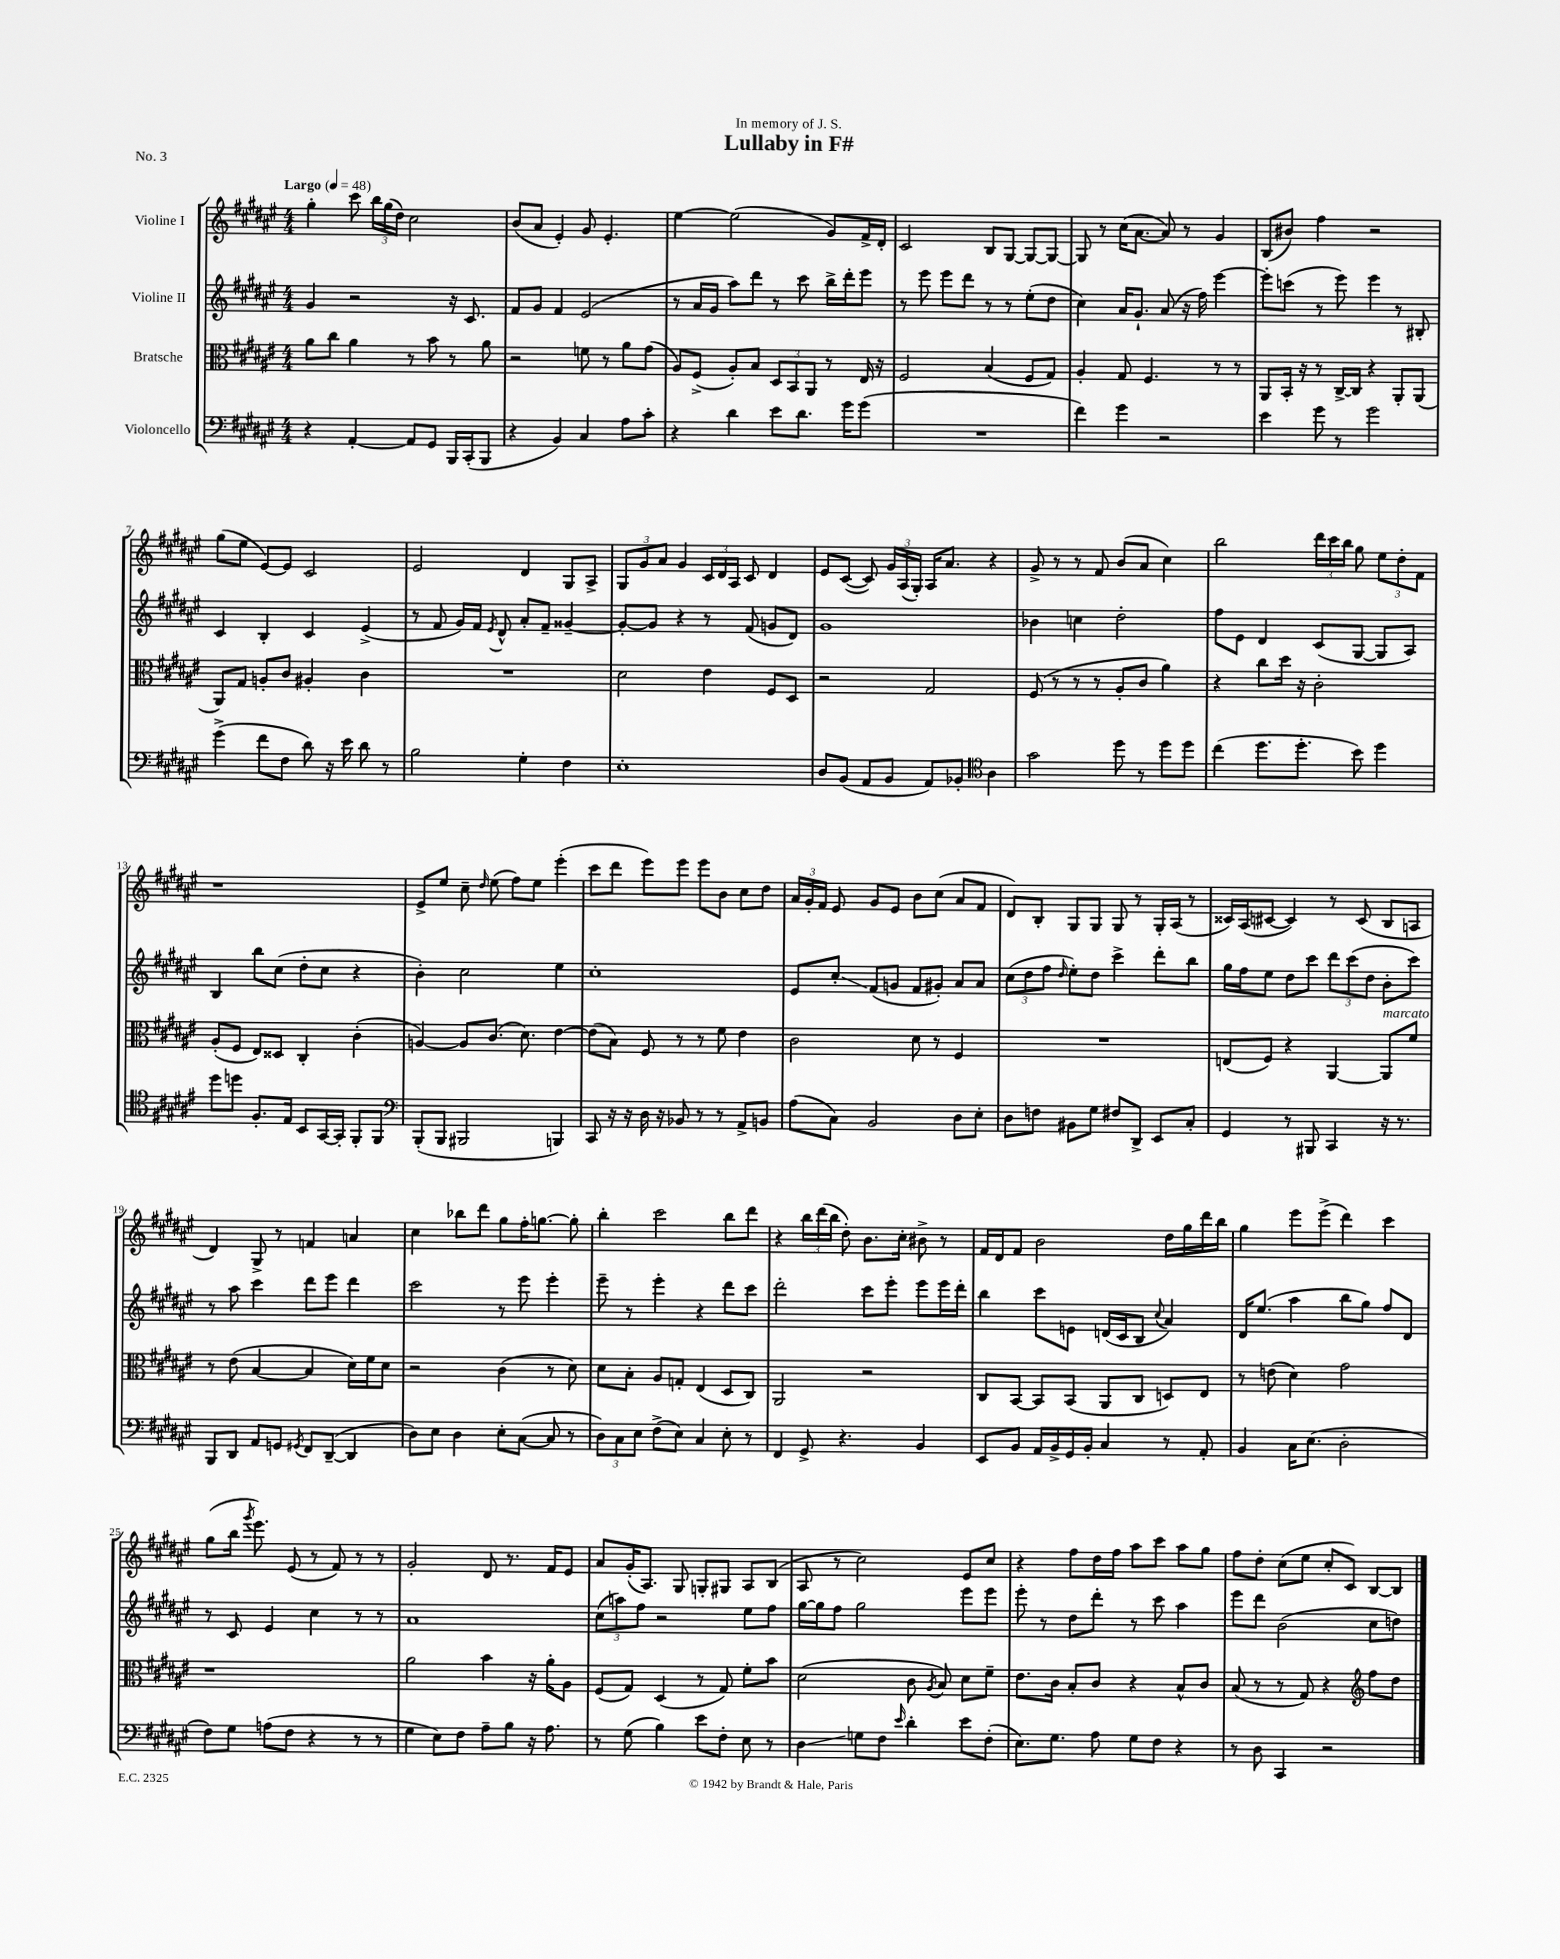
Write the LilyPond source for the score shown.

\header { title = "Lullaby in F#" dedication = "In memory of J. S." piece = "No. 3" }
<<
\new StaffGroup <<
\new Staff = "s0" \with { instrumentName = "Violine I" } {
    \clef treble \key fis \major \numericTimeSignature \time 4/4 \tempo "Largo" 4 = 48
    \autoBeamOff gis''4-. cis'''8 \tuplet 3/2 { b''16[ gis''16( dis''16]) } cis''2 |
    b'8[( ais'8] eis'4-.) gis'8 eis'4.-. |
    eis''4~ eis''2( gis'8[) fis'16-> dis'16]-. |
    cis'2 b8[ gis8]~ gis8[~ gis8]~ |
    gis8 r8 cis''16[( ais'8.]~ ais'8) r8 gis'4 |
    b8[( bis'8]) fis''4 r2 |
    gis''8[( eis''8] eis'8[~) eis'8] cis'2 |
    eis'2 dis'4 gis8[ ais8]-> |
    \tuplet 3/2 { gis8[ gis'8 ais'8] } gis'4 \tuplet 3/2 { cis'16[ dis'16 ais16] } cis'8 dis'4 |
    eis'8[ cis'8]~( cis'8) \tuplet 3/2 { gis'16[ ais16( gis16]-.) } ais16[ ais'8.] r4 |
    gis'8-> r8 r8 fis'8 b'8[( ais'8] cis''4) |
    b''2 \tuplet 3/2 { dis'''16[ cis'''16 b''16] } gis''8 \tuplet 3/2 { eis''8[ dis''8-. fis'8] } |
    r1 |
    eis'8[-> eis''8] cis''8-- \grace { dis''16 } eis''8( fis''8[) eis''8] eis'''4-.( |
    cis'''8[ dis'''8] eis'''8[) eis'''8] eis'''8[ b'8] cis''8[ dis''8] |
    \tuplet 3/2 { ais'16[ gis'16-. fis'16] } eis'8 gis'8[ eis'8] b'8[ cis''8]( ais'8[ fis'8] |
    dis'8[) b8]-. gis8[ gis8] gis8 r8 gis16[-. ais16]( r8 |
    cisis'16[) ais16( cis'8]~ cis'4) r8 cis'8( b8[ a8] |
    dis'4) gis8-> r8 f'4 a'4 |
    cis''4 bes''8[ dis'''8] gis''8[ fis''16-. g''8.]~ g''8-. |
    b''4-. cis'''2 b''8[ dis'''8] |
    r4 \tuplet 3/2 { b''16[ dis'''16( b''16] } dis''8-.) b'8.[ cis''16]-. bis'8-> r8 |
    fis'16[ dis'16 fis'8] b'2 dis''16[ gis''16 dis'''16 b''16] |
    gis''4 eis'''8[ eis'''8]->( dis'''4) cis'''4 |
    gis''8[( b''16] \acciaccatura { gis'''8 } eis'''8.) eis'8( r8 fis'8) r8 r8 |
    gis'2-. dis'8 r8. fis'16[ eis'8] |
    ais'8[ gis'16-.( ais8.]) gis8 g8[-. gis8] ais8[ b8]( |
    ais8 r8 cis''2) eis'8[ cis''8] |
    r4 fis''8[ dis''16 fis''16] ais''8[ cis'''8] ais''8[ gis''8] |
    fis''8[ dis''8]-. cis''8[( eis''8] cis''8[-. cis'8]) b8[~ b8] \bar "|." |
}
\new Staff = "s1" \with { instrumentName = "Violine II" } {
    \clef treble \key fis \major \numericTimeSignature \time 4/4
    \autoBeamOff gis'4 r2 r16 cis'8. |
    fis'8[ gis'8] fis'4 eis'2( |
    r8 ais'16[ gis'16] ais''8[) dis'''8] r8 cis'''8 b''16[-> dis'''16-. eis'''8] |
    r8 eis'''8 eis'''8[ dis'''8] r8 r8 eis''8[-.( dis''8] |
    cis''4) ais'16[ gis'8.]-! ais'8( r16 fis''16) eis'''4~ |
    eis'''8[-. c'''8]( r8 eis'''8) eis'''4 r8 bis8-. |
    cis'4 b4-. cis'4 eis'4->( |
    r8 fis'8 gis'16[) fis'16] \acciaccatura { eis'8 } dis'8-^ ais'8[-. fis'8]-- gisis'4~-- |
    gisis'8[~-. gisis'8] r4 r8 fis'8( g'8[ dis'8]) |
    gis'1 |
    bes'4 c''4 dis''2-. |
    fis''8[ eis'8] dis'4 cis'8[( gis8]~ gis8[ ais8]) |
    b4 b''8[ cis''8]( dis''8[-. cis''8] r4 |
    b'4-.) cis''2 eis''4 |
    cis''1-. |
    eis'8[ cis''8]-.\glissando fis'8[( g'8] fis'8[ gis'8]-.) ais'8[ ais'8] |
    \tuplet 3/2 { cis''8[( dis''8 fis''8] } \grace { dis''16 } eis''8[-.) dis''8] cis'''4-> dis'''8[-. b''8] |
    gis''16[ fis''16 eis''8] dis''8[ cis'''8] \tuplet 3/2 { dis'''8[ cis'''8( dis''8] } b'8[-. cis'''8]) |
    r8 ais''8 cis'''4 dis'''8[ eis'''8] dis'''4 |
    cis'''2 r8 eis'''8 eis'''4-. |
    eis'''8-- r8 eis'''4-. r4 dis'''8[ cis'''8] |
    dis'''2-. cis'''8[ eis'''8]-. eis'''8[ eis'''16 dis'''16]-. |
    b''4 cis'''8[ e'8] d'16[( cis'16 b8] \appoggiatura { cis''8 } ais'4) |
    dis'16[ eis''8.]( ais''4 b''8[ gis''8]) fis''8[ dis'8] |
    r8 cis'8 eis'4 cis''4 r8 r8 |
    ais'1 |
    \tuplet 3/2 { cis''8[( a''8) fis''8] } r2 eis''8[ fis''8] |
    gis''16[~ gis''16 fis''8] gis''2 eis'''8[ eis'''8] |
    eis'''8-. r8 dis''8[ dis'''8]-. r8 cis'''8 ais''4 |
    eis'''8[ dis'''8] b'2( cis''8[ d''8]) \bar "|." |
}
\new Staff = "s2" \with { instrumentName = "Bratsche" } {
    \clef alto \key fis \major \numericTimeSignature \time 4/4
    \autoBeamOff ais'8[ cis''8] ais'4 r8 b'8 r8 ais'8 |
    r2 f'8 r8 ais'8[ gis'8]( |
    ais8[) fis8]->( ais8[-.) b8] \tuplet 3/2 { dis8[ b,8 ais,8] } r8 eis16 r16 |
    fis2 b4( fis8[ gis8]) |
    ais4-. gis8 fis4. r8 r8 |
    ais,8[ b,16]-. r16 r8 cis16[~-> cis16] r4 ais,8[-. ais,8]( |
    ais,8[) gis8] a8[-. cis'8] ais4-. cis'4 |
    R1 |
    dis'2 eis'4 fis8[ dis8] |
    r2 gis2 |
    fis8( r8 r8 r8 ais8[-. cis'8] ais'4) |
    r4 cis''8[ dis''16] r16 cis'2-. |
    ais8[-.( fis8] eis8[) disis8] cis4-. cis'4-.( |
    a4~) a8[ cis'8.]( dis'8.) eis'4~ |
    eis'8[( b8]) fis8 r8 r8 fis'8 eis'4 |
    cis'2 dis'8 r8 fis4 |
    R1 |
    e8[( fis8]) r4 ais,4~ ais,8[^\markup { \italic "marcato" } fis'8] |
    r8 eis'8( b4~ b4 dis'16[) fis'16 dis'8] |
    r2 cis'4( r8 dis'8) |
    dis'8[ b8]-. ais8[ g8]-. eis4( dis8[ cis8]) |
    ais,2 r2 |
    cis8[ b,8]~ b,8[ b,8]( ais,8[ cis8] d8[) eis8] |
    r8 e'8( dis'4) gis'2 |
    r1 |
    ais'2 b'4 r16 ais'16[-. ais8] |
    fis8[( gis8]) dis4( r8 gis8) fis'8[-. b'8] |
    dis'2( cis'8 \acciaccatura { ais8 } b8) dis'8[ fis'8]-- |
    eis'8.[ cis'16] b8[-. cis'8] r4 b8[-^ cis'8] |
    b8( r8 r8 gis8) r4 \clef treble fis''8[ dis''8] \bar "|." |
}
\new Staff = "s3" \with { instrumentName = "Violoncello" } {
    \clef bass \key fis \major \numericTimeSignature \time 4/4
    \autoBeamOff r4 ais,4~-. ais,8[ gis,8] b,,16[ cis,16-.( b,,8] |
    r4 b,4) cis4 ais8[ cis'8]-. |
    r4 dis'4 eis'8[ dis'8.] gis'16[ gis'8]( |
    R1 |
    fis'4) gis'4 r2 |
    eis'4 gis'8 r8 gis'2 |
    gis'4->( fis'8[ fis8] dis'8) r16 eis'16 dis'8 r8 |
    b2 gis4-. fis4 |
    eis1-. |
    dis8[ b,8]( ais,8[ b,8] ais,8[) bes,8]-. \clef tenor ais4 |
    gis'2 dis''8 r8 dis''8[ dis''8] |
    cis''4( dis''8.[ dis''8.]-. b'8) dis''4 |
    dis''8[ d''8] fis8.[-. eis16] b,8[ gis,16~ gis,16]-. fis,8[-. fis,8] |
    \clef bass b,,8[-.( b,,8] bis,,2 b,,4) |
    cis,8 r16 r16 dis16 r16 bes,8 r8 r8 ais,8[-> b,8] |
    ais8[( cis8]) b,2 dis8[ eis8]-. |
    dis8[ f8] bis,8[ gis8] fis8[ dis,8]-> eis,8[ cis8]-. |
    gis,4 r8 bis,,8 cis,4 r16 r8. |
    b,,8[ dis,8] ais,8[ g,8] \acciaccatura { gis,8 } fis,8[ dis,8]~--( dis,4 |
    dis8[) eis8] dis4 eis8[-. cis8]~( cis8 r8 |
    \tuplet 3/2 { dis8[) cis8 eis8] } fis8[->( eis8]) cis4 eis8-. r8 |
    fis,4 gis,8-> r4. b,4 |
    eis,8[ b,8] ais,16[ b,16-> gis,16 b,16]-. cis4 r8 ais,8-. |
    b,4 cis16[ eis8.]( dis2-. |
    fis8[) gis8] a8[( fis8] r4 r8 r8 |
    gis4 eis8[) fis8] ais8[-- b8] r16 ais8. |
    r8 gis8( b4) eis'8[ fis8]-. eis8 r8 |
    dis4\glissando g8[ fis8] \grace { eis'16 } dis'4-. eis'8[ fis8]-.( |
    eis8.[) gis8.] ais8 gis8[ fis8] r4 |
    r8 dis8 cis,4 r2 \bar "|." |
}
>>
>>
